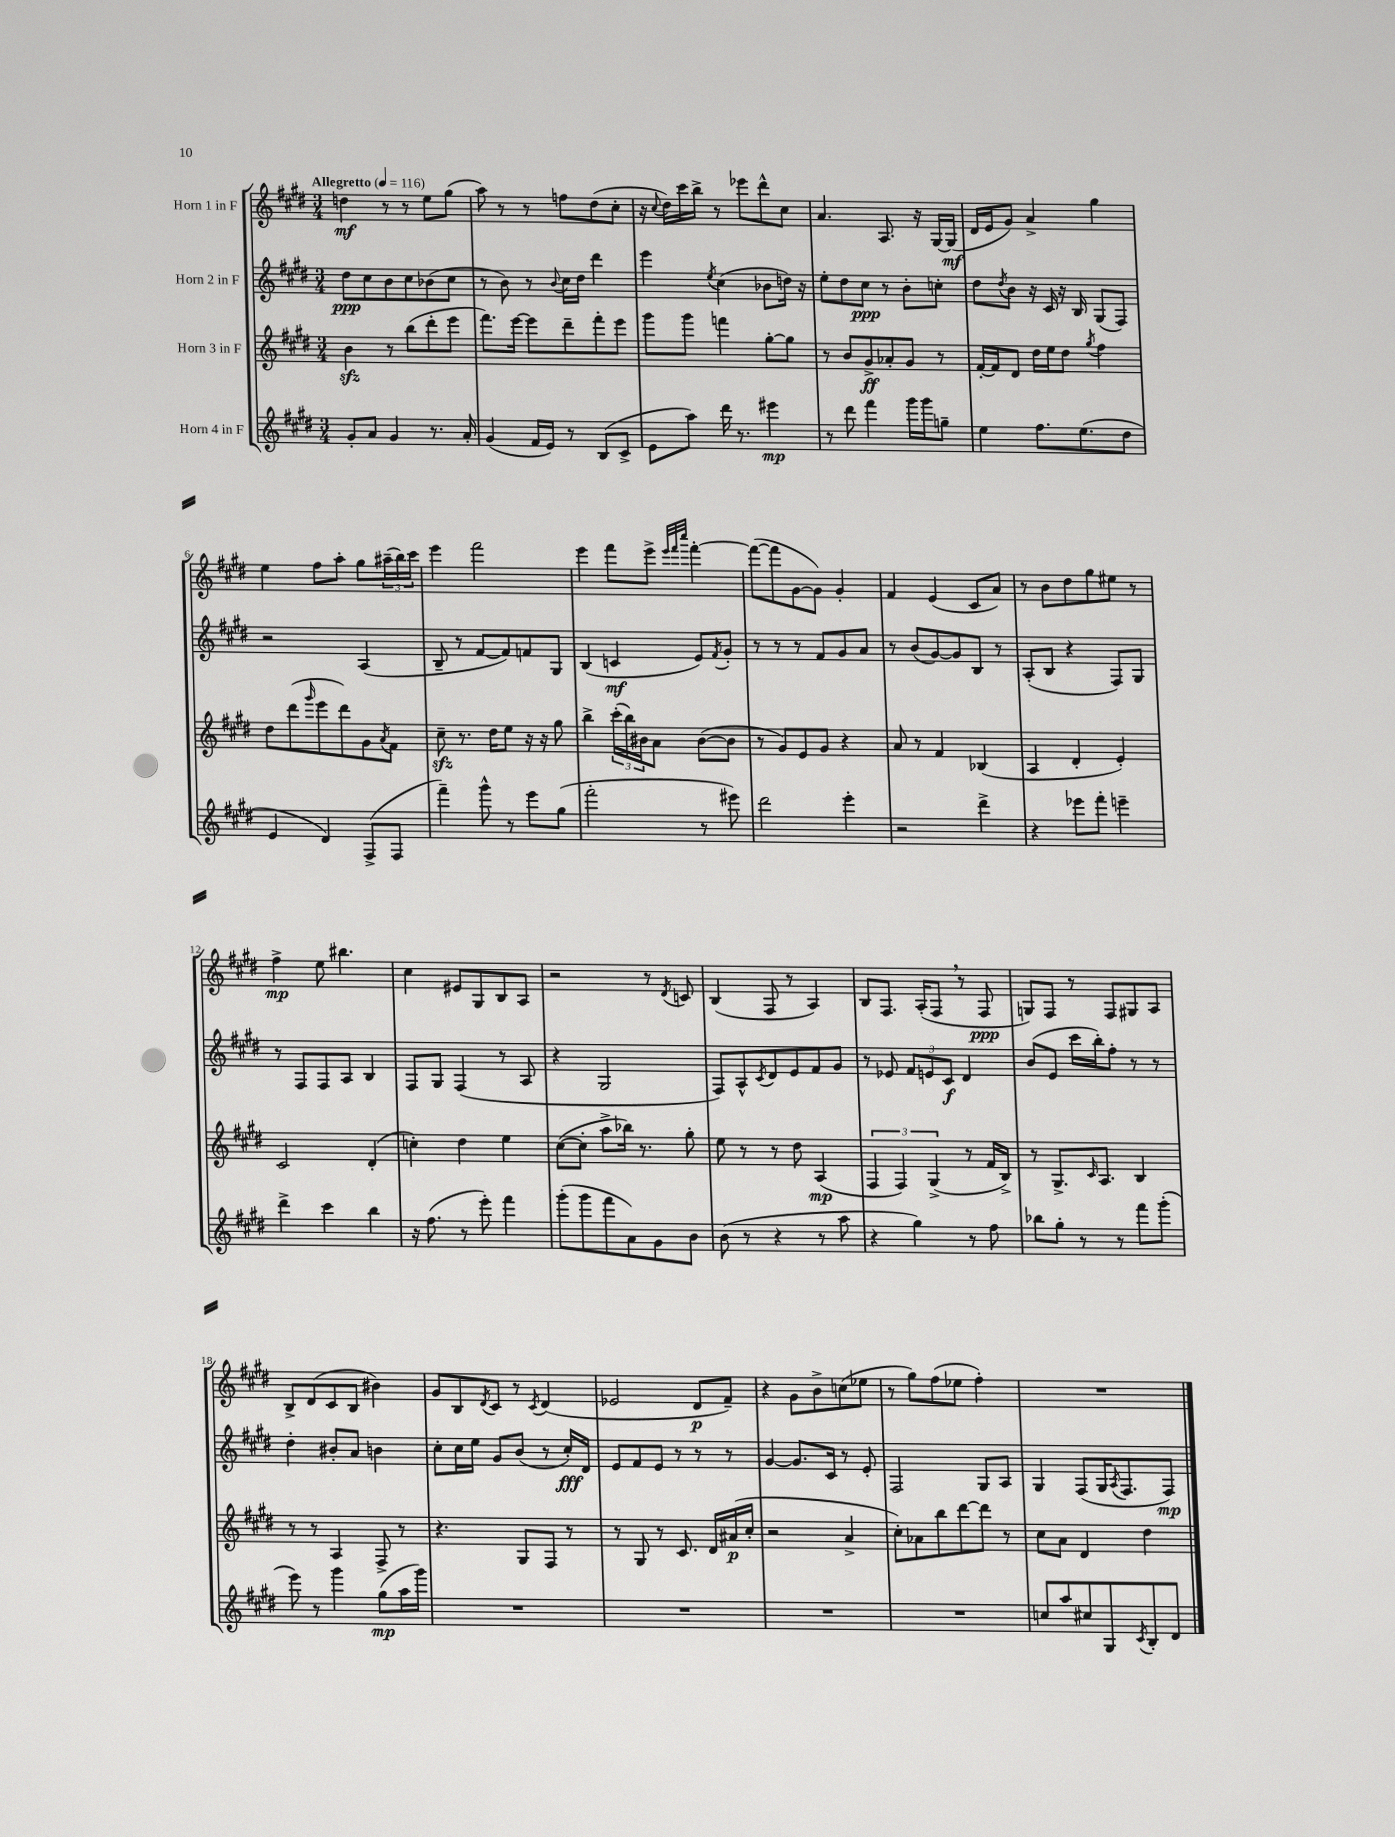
<<
\new StaffGroup <<
\new Staff = "s0" \with { instrumentName = "Horn 1 in F" } {
    \clef treble \key e \major \numericTimeSignature \time 3/4 \tempo "Allegretto" 4 = 116
    d''4\mf r8 r8 e''8 gis''8( |
    a''8) r8 r8 f''8 dis''8( cis''8-. |
    r16 \appoggiatura { cis''8 } dis''16) cis'''16 b''16-> r8 ees'''8 dis'''8-^ cis''8 |
    a'4. a8. r16 gis16~ gis16\mf( |
    dis'16 e'16 gis'8) a'4-> gis''4 |
    e''4 fis''8 a''8-. gis''8 \tuplet 3/2 { ais''16--( b''16) cis'''16 } |
    e'''4 fis'''2 |
    e'''4 fis'''8 e'''8-> \grace { e'''32 fis'''32 cis''''32 } fis'''4~-. |
    fis'''8~( fis'''8 gis'8~ gis'8) gis'4-. |
    fis'4 e'4( cis'8 a'8) |
    r8 b'8 dis''8 gis''8 eis''8 r8 |
    fis''4->\mp e''8 bis''4. |
    cis''4 eis'8 gis8 b8 a8 |
    r2 r8 \acciaccatura { dis'8 } c'8 |
    b4( fis8 r8 a4) |
    b8 fis8. a16-.( fis8 \breathe r8 fis8\ppp |
    g8) fis8 r8 fis8 gis8 a8 |
    b8-> dis'8( cis'8 b8 bis'4) |
    gis'8 b8 \acciaccatura { dis'8 } cis'8 r8 \acciaccatura { cis'8 } dis'4( |
    ees'2 dis'8\p fis'8--) |
    r4 gis'8 b'8-> c''8( ees''8 |
    r8 gis''8) fis''8( ees''8 fis''4-.) |
    R2. \bar "|." |
}
\new Staff = "s1" \with { instrumentName = "Horn 2 in F" } {
    \clef treble \key e \major \numericTimeSignature \time 3/4
    dis''8\ppp cis''8 b'8 cis''8 bes'8( cis''8 |
    r8 b'8) r8 \appoggiatura { b'8 } cis''16 dis''16 dis'''4 |
    e'''4 \acciaccatura { e''8 } cis''4( bes'8 d''16) r16 |
    e''8-. dis''8 cis''8\ppp r8 b'8-. c''8-. |
    dis''8 \acciaccatura { dis''8 } b'8 r16 cis'16 r16 b16 gis8( fis8) |
    r2 a4( |
    b8-- r8 fis'8~ fis'8) f'8 gis8 |
    b4( c'4\mf e'8) \acciaccatura { fis'8 } gis'8-. |
    r8 r8 r8 fis'8 gis'8 a'8 |
    r8 b'8( gis'8~) gis'8 b8 r8 |
    a8-.( b8 r4 fis8) gis8 |
    r8 fis8 fis8 a8 b4 |
    fis8 gis8 fis4( r8 a8 |
    r4 gis2 |
    fis8) a8-^ \acciaccatura { cis'8 } dis'8 e'8 fis'8 gis'8 |
    r8 ees'8 \tuplet 3/2 { fis'8 e'8 cis'8\f } dis'4 |
    b'8( e'8 cis'''16 b''16-.) fis''8-. r8 r8 |
    dis''4-. bis'8-. a'8 b'4 |
    cis''8-. cis''16 e''16 gis'8 b'8( r8 cis''16-.\fff) dis'16 |
    e'8 fis'8 e'8 r8 r8 r8 |
    gis'4~ gis'8. cis'16 r8 e'8-. |
    fis2 gis8 a8 |
    gis4 fis8( gis16 \acciaccatura { a8 } fis8. fis8\mp) \bar "|." |
}
\new Staff = "s2" \with { instrumentName = "Horn 3 in F" } {
    \clef treble \key e \major \numericTimeSignature \time 3/4
    b'4\sfz r8 b''8( dis'''8-. e'''8 |
    fis'''8.) e'''16~ e'''8 dis'''8-- fis'''8-. e'''8 |
    gis'''8 gis'''8 f'''4 gis''8~-. gis''8 |
    r8 b'8 gis'8->\ff aes'8-. gis'8 r8 |
    fis'16~-. fis'16 dis'8 dis''16 e''16 dis''8 \acciaccatura { gis''8 } fis''4 |
    dis''8 dis'''8( \grace { gis'''16 } e'''8 dis'''8) gis'8 \acciaccatura { a'8 } fis'8 |
    cis''8--\sfz r8. dis''16 e''8 r16 r16 gis''8 |
    b''4-> \tuplet 3/2 { cis'''16-.( b''16) bis'16 } a'8 bis'8~( bis'8 |
    r8 gis'8) e'8 gis'8 r4 |
    a'8 r8 fis'4 bes4( |
    a4 dis'4-. e'4-.) |
    cis'2 dis'4-.( |
    c''4-.) dis''4 e''4 |
    cis''8~( cis''8-. a''8-> bes''16) r8. gis''8-. |
    e''8 r8 r8 dis''8 a4\mp( |
    \tuplet 3/2 { fis4 fis4) gis4->( } r8 fis'16 b16->) |
    r8 gis8.-> \grace { cis'16 } a8. b4 |
    r8 r8 a4 fis8-> r8 |
    r4. gis8 fis8 r8 |
    r8 gis8 r8 cis'8. dis'16 ais'16\p( cis''16-. |
    r2 a'4-> |
    cis''8-.) aes'8 b''8 dis'''8~ dis'''8 r8 |
    cis''8 a'8 dis'4 dis''4 \bar "|." |
}
\new Staff = "s3" \with { instrumentName = "Horn 4 in F" } {
    \clef treble \key e \major \numericTimeSignature \time 3/4
    gis'8-. a'8 gis'4 r8. a'16-. |
    gis'4( fis'16 e'16) r8 b8( cis'8-> |
    e'8 a''8) dis'''16 r8. eis'''4\mp |
    r8 dis'''8 fis'''4 gis'''16 gis'''16 g''8-- |
    e''4 fis''8. e''8.( dis''8 |
    e'4 dis'4) fis8->( fis8 |
    fis'''4--) gis'''8-^ r8 e'''8 gis''8( |
    fis'''2-. r8 eis'''8) |
    dis'''2 e'''4-. |
    r2 dis'''4-> |
    r4 ees'''8 fis'''8-. e'''4-- |
    dis'''4-> cis'''4 b''4 |
    r16 fis''8.( r8 e'''8-.) fis'''4 |
    gis'''8-.( gis'''8 fis'''8 a'8) gis'8 b'8 |
    b'8( r8 r4 r8 a''8 |
    r4 gis''4) r8 fis''8 |
    bes''8 gis''8-. r8 r8 fis'''8 gis'''8-.( |
    e'''8) r8 gis'''4 gis''8\mp( a''16 gis'''16) |
    R2. |
    R2. |
    R2. |
    R2. |
    c''8 a''8 cis''8 gis8 \acciaccatura { cis'8 } b8-. dis'8 \bar "|." |
}
>>
>>
